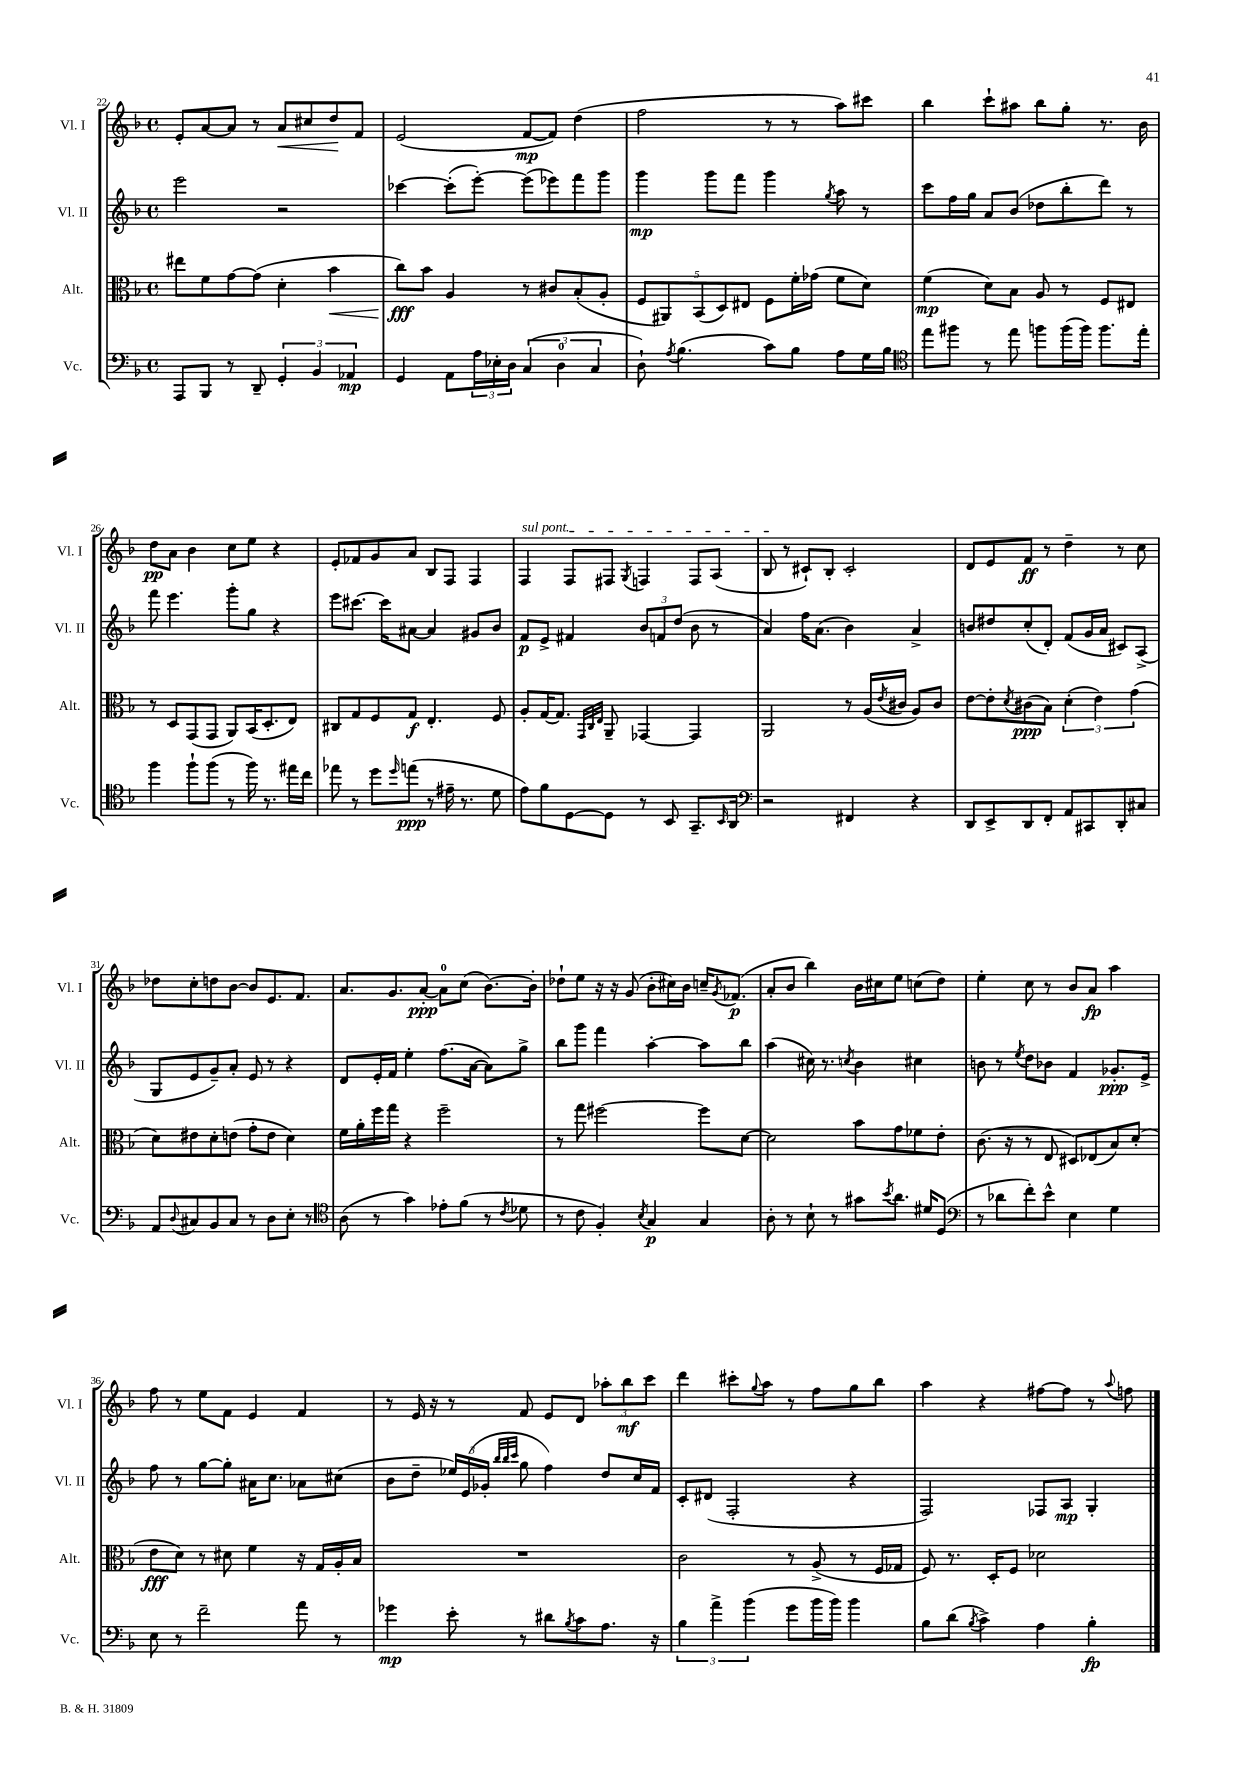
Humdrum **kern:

**kern	**dynam	**kern	**dynam	**kern	**dynam	**kern	**dynam
*part4	*part4	*part3	*part3	*part2	*part2	*part1	*part1
*staff4	*staff4	*staff3	*staff3	*staff2	*staff2	*staff1	*staff1
*I"Vc.	*	*I"Alt.	*	*I"Vl. II	*	*I"Vl. I	*
*I'Vc.	*	*I'Alt.	*	*I'Vl. II	*	*I'Vl. I	*
*clefF4	*	*clefC3	*	*clefG2	*	*clefG2	*
*k[b-]	*	*k[b-]	*	*k[b-]	*	*k[b-]	*
*M4/4	*	*M4/4	*	*M4/4	*	*M4/4	*
*met(c)	*	*met(c)	*	*met(c)	*	*met(c)	*
=22	=22	=22	=22	=22	=22	=22	=22
8AAA/L	.	8ee#X\L	.	2eee\	.	8e'/L	.
8BBB-/J	.	8f\	.	.	.	[8a/	.
8r	.	[8g\	.	.	.	8a/J]	.
8DD~/	.	(8g\J]	.	.	.	8r	.
!	!	!	!	!	!	!	!LO:HP:b
6GG'/	.	4d'\	.	2r	.	8a/L	<
.	.	.	.	.	.	8cc#X/	.
6BB-/	.	.	.	.	.	.	.
!	!	!	!LO:HP:b	!	!	!	!
.	.	4b-\	<	.	.	8dd/	.
6AA-X/	mp	.	.	.	.	.	.
.	.	.	.	.	.	8f/J	[
=23	=23	=23	=23	=23	=23	=23	=23
4GG/	.	8cc\L)	fff	[4ccc-X\	.	(2e/	.
.	.	8b-\J	[	.	.	.	.
8AA\L	.	4A/	.	(8ccc-'\L]	.	.	.
24A\L	.	.	.	[8eee'\J)	.	.	.
24E-X'\	.	.	.	.	.	.	.
24D\JJ	.	.	.	.	.	.	.
(6C/	.	8r	.	(8eee\L]	.	[8f/L	mp
.	.	8c#X/L	.	8eee-X\)	.	8f/J])	.
6D\	.	.	.	.	.	.	.
.	.	(8B-'/	.	8fff\	.	(4dd\	.
6C/	.	.	.	.	.	.	.
.	.	8A'/J	.	8ggg\J	.	.	.
=24	=24	=24	=24	=24	=24	=24	=24
8D`\)	.	10F/L	.	4ggg\	mp	2ff\	.
.	.	10AA#X/)	.	.	.	.	.
8qA/	.	.	.	.	.	.	.
(4.B-\	.	.	.	.	.	.	.
.	.	(10BB-/	.	.	.	.	.
.	.	.	.	8ggg\L	.	.	.
.	.	10D/)	.	.	.	.	.
.	.	.	.	8fff\J	.	.	.
.	.	10E#X/J	.	.	.	.	.
8c\L)	.	8F\L	.	4ggg\	.	8r	.
8B-\J	.	16f'\L	.	.	.	8r	.
.	.	(16g-X\JJ	.	.	.	.	.
.	.	.	.	8qgg/	.	.	.
8A\L	.	8f\L	.	8aa\	.	8aa\L)	.
16G\L	.	8d\J)	.	8r	.	8ccc#X\J	.
16B-\JJ	.	.	.	.	.	.	.
=25	=25	=25	=25	=25	=25	=25	=25
*clefC4	*	*	*	*	*	*	*
8ee\L	.	(4f\	mp	8ccc\L	.	4bb-\	.
8ff#X\J	.	.	.	16ff\L	.	.	.
.	.	.	.	16gg\JJ	.	.	.
8r	.	8d\L)	.	8a/L	.	8ccc`\L	.
8ee\	.	8B-\J	.	(8b-/J	.	8aa#X\J	.
8ffn\L	.	8A/	.	8dd-X\L	.	8bb-\L	.
(16ff\L	.	8r	.	8bb-'\	.	8gg'\J	.
16ff\JJ)	.	.	.	.	.	.	.
8.ff\L	.	8F/L	.	8ddd\J)	.	8.r	.
.	.	8E#X/J	.	8r	.	.	.
16ee'\Jk	.	.	.	.	.	16b-\	.
!!LO:LB:g=z
=26	=26	=26	=26	=26	=26	=26	=26
4ff\	.	8r	.	8fff\	.	8dd\L	pp
.	.	8D/L	.	4.eee\	.	8a\J	.
8ff`\L	.	(8GG/	.	.	.	4b-\	.
(8ff\J	.	8GG/J	.	.	.	.	.
8r	.	8AA/L)	.	8ggg'\L	.	8cc\L	.
16ff\)	.	(16BB-/K	.	8gg\J	.	8ee\J	.
8.r	.	8.D'/	.	.	.	.	.
.	.	.	.	4r	.	4r	.
16ee#X\LL	.	8E/J)	.	.	.	.	.
16cc\JJ	.	.	.	.	.	.	.
=27	=27	=27	=27	=27	=27	=27	=27
8ee-X\	.	8C#X/L	.	8eee\L	.	8e'/L	.
8r	.	8G/	.	[8.ccc#X\J	.	8f-X/	.
8dd\L	.	8F/	.	.	.	8g/	.
.	.	.	.	16ccc#\KL]	.	.	.
16qqdd/	.	.	.	.	.	.	.
(8een\J	ppp	8G/J	f	[8a#X\J	.	8a/J	.
8r	.	4.E'/	.	4a#/]	.	8B-/L	.
16e#X~\	.	.	.	.	.	8F/J	.
8.r	.	.	.	.	.	.	.
.	.	.	.	8g#X/L	.	4F/	.
8d\	.	8F/	.	8b-/J	.	.	.
=28	=28	=28	=28	=28	=28	=28	=28
!	!	!	!	!	!	!LO:TX:a:i:t=sul pont.	!
8e\L)	.	8A'/L	.	8f/L	p	4F/	.
8f\	.	[16G/K	.	8e^/J	.	.	.
.	.	8.G/J]	.	.	.	.	.
[8D\	.	.	.	4f#X/	.	8F/L	.
.	.	32qqGG/LLL	.	.	.	.	.
.	.	32qqC/	.	.	.	.	.
.	.	32qqE/JJJ	.	.	.	.	.
8D\J]	.	8AA~/	.	.	.	8F#X/J	.
.	.	.	.	.	.	8qG/	.
8r	.	[4GG-X/	.	12b-/L	.	4Fn/	.
.	.	.	.	12fn/	.	.	.
8BB-/	.	.	.	.	.	.	.
.	.	.	.	(12dd/J	.	.	.
8.GG~/L	.	4GG-/]	.	8b-\	.	8F/L	.
.	.	.	.	8r	.	(8A/J	.
16qqBB-/	.	.	.	.	.	.	.
16AA/Jk	.	.	.	.	.	.	.
=29	=29	=29	=29	=29	=29	=29	=29
*clefF4	*	*	*	*	*	*	*
2r	.	2AA/	.	4a/)	.	8B-/	.
.	.	.	.	.	.	8r	.
.	.	.	.	16ff\KL	.	8c#X`/L)	.
.	.	.	.	(8.a\J	.	.	.
.	.	.	.	.	.	8B-'/J	.
4FF#X/	.	8r	.	4b-\)	.	2c#'/	.
.	.	(16A/LL	.	.	.	.	.
.	.	8qe/	.	.	.	.	.
.	.	16c#X/JJ	.	.	.	.	.
4r	.	8A/L)	.	4a^/	.	.	.
.	.	8c#/J	.	.	.	.	.
=30	=30	=30	=30	=30	=30	=30	=30
8DD/L	.	[8e\L	.	8bn/L	.	8d/L	.
8EE^/	.	8e'\]	.	8dd#X/	.	8e/	.
.	.	8qd/	.	.	.	.	.
8DD/	.	(8c#X\	ppp	(8cc'/	.	8f/J	ff
8FF'/J	.	8B-\J)	.	8d'/J)	.	8r	.
8AA/L	.	(6d'\	.	(8f/L	.	4dd~\	.
8CC#X/	.	.	.	16g/L	.	.	.
.	.	6e\)	.	.	.	.	.
.	.	.	.	16a/JJ	.	.	.
8DD'/	.	.	.	8c#X/L)	.	8r	.
.	.	(6g\	.	.	.	.	.
8C#X/J	.	.	.	(8A^/J	.	8cc\	.
!!LO:LB:g=z
=31	=31	=31	=31	=31	=31	=31	=31
8AA/L	.	8d\L)	.	8G/L	.	8dd-X\L	.
8qqD/	.	.	.	.	.	.	.
8C#X/	.	8e#X\	.	8e/	.	8cc'\	.
8BB-/	.	8d'\	.	8g~/)	.	8ddn\	.
8C#/J	.	(8en\J	.	8a'/J	.	[8b-\J	.
8r	.	8g'\L	.	8e/	.	8b-/L]	.
8D\L	.	8e\J	.	8r	.	8.e/	.
8E'\J	.	4d\)	.	4r	.	.	.
.	.	.	.	.	.	8.f/J	.
8r	.	.	.	.	.	.	.
=32	=32	=32	=32	=32	=32	=32	=32
*clefC4	*	*	*	*	*	*	*
(8A\	.	16f\LL	.	8d/L	.	8.a/L	.
.	.	16a'\	.	.	.	.	.
8r	.	16ff\	.	16e'/L	.	.	.
.	.	16gg\JJ	.	16f/JJ	.	8.g/	.
4g\)	.	4r	.	4ee'\	.	.	.
.	.	.	.	.	.	[8a'/J	ppp
8e-X'\L	.	2ff~\	.	(8.ff\L	.	8a\L]	.
(8f\J	.	.	.	.	.	(8cc\J	.
.	.	.	.	[16a\Jk	.	.	.
8r	.	.	.	8a\L])	.	[8.b-\L)	.
8qc/	.	.	.	.	.	.	.
8d-X\	.	.	.	8gg^\J	.	.	.
.	.	.	.	.	.	16b-'\Jk]	.
=33	=33	=33	=33	=33	=33	=33	=33
8r	.	8r	.	8bb-\L	.	8dd-X`\L	.
8c\	.	8gg\	.	8ggg\J	.	8ee\J	.
4F'/)	.	[2ff#X\	.	4fff\	.	16r	.
.	.	.	.	.	.	16r	.
.	.	.	.	.	.	(8g/	.
8qB-/	.	.	.	.	.	.	.
4G/	p	.	.	[4aa'\	.	8b-'\L	.
.	.	.	.	.	.	16cc#X\L)	.
.	.	.	.	.	.	16b-\JJ	.
4G/	.	8ff#\L]	.	8aa\L]	.	16ccn~/KL	.
.	.	.	.	.	.	8qg/	.
.	.	.	.	.	.	(8.f-X/J	p
.	.	[8d\J	.	8bb-\J	.	.	.
=34	=34	=34	=34	=34	=34	=34	=34
8A'\	.	2d\]	.	(4aa\	.	8a'/L	.
8r	.	.	.	.	.	8b-/J	.
8B-`\	.	.	.	16cc#X\)	.	4bb-\)	.
.	.	.	.	8.r	.	.	.
8r	.	.	.	.	.	.	.
.	.	.	.	8qccn/	.	.	.
8g#X\L	.	8b-\L	.	4b-\	.	16b-\LL	.
.	.	.	.	.	.	16cc#X\J	.
8qb-/	.	.	.	.	.	.	.
8.a\J	.	8g\	.	.	.	8ee\J	.
.	.	8f-X\	.	4cc#X\	.	(8ccn\L	.
16d#X/KL	.	.	.	.	.	.	.
(8D/J	.	8e'\J	.	.	.	8dd\J)	.
=35	=35	=35	=35	=35	=35	=35	=35
*clefF4	*	*	*	*	*	*	*
8r	.	(8.c\	.	8bn\	.	4ee'\	.
8d-X\L	.	.	.	8r	.	.	.
.	.	16r	.	.	.	.	.
.	.	.	.	8qee/	.	.	.
8f'\)	.	8r	.	8dd\L	.	8cc\	.
8e^^\J	.	8E/	.	8b-X\J	.	8r	.
4E\	.	8D#X/L)	.	4f/	.	8b-/L	.
.	.	(8E-X/	.	.	.	8a/J	fp
4G\	.	8B-/)	.	8.g-X'/L	ppp	4aa\	.
.	.	(8d'/J	.	.	.	.	.
.	.	.	.	16e^/Jk	.	.	.
!!LO:LB:g=z
=36	=36	=36	=36	=36	=36	=36	=36
8E\	.	8e\L	fff	8ff\	.	8ff\	.
8r	.	8d\J)	.	8r	.	8r	.
2f~\	.	8r	.	[8gg\L	.	8ee\L	.
.	.	8d#X\	.	8gg'\J]	.	8f\J	.
.	.	4f\	.	16a#X\KL	.	4e/	.
.	.	.	.	8.cc\J	.	.	.
8a\	.	16r	.	8a-X\L	.	4f/	.
.	.	16G/LL	.	.	.	.	.
8r	.	16A'/	.	(8cc#X\J	.	.	.
.	.	16B-/JJ	.	.	.	.	.
=37	=37	=37	=37	=37	=37	=37	=37
4g-X\	mp	1r	.	8b-\L	.	8r	.
.	.	.	.	8dd~\J	.	16e/	.
.	.	.	.	.	.	16r	.
8e'\	.	.	.	24ee-X/LL)	.	8r	.
.	.	.	.	(24e/	.	.	.
.	.	.	.	24g-X'/JJ	.	.	.
.	.	.	.	32qqbb-/LLL	.	.	.
.	.	.	.	32qqbb-/	.	.	.
.	.	.	.	32qqccc/JJJ	.	.	.
8r	.	.	.	8gg\	.	8f/	.
8d#X\L	.	.	.	4ff\)	.	8e/L	.
8qB-/	.	.	.	.	.	.	.
8c\	.	.	.	.	.	8d/J	.
8.A\J	.	.	.	8dd/L	.	12aa-X'\L	.
.	.	.	.	.	.	12bb-\	mf
.	.	.	.	16cc/L	.	.	.
.	.	.	.	.	.	12ccc\J	.
16r	.	.	.	16f/JJ	.	.	.
=38	=38	=38	=38	=38	=38	=38	=38
6B-\	.	2c\	.	8c'/L	.	4ddd\	.
.	.	.	.	(8d#X/J	.	.	.
6a^\	.	.	.	.	.	.	.
.	.	.	.	2F'/	.	8ccc#X'\L	.
(6b-\	.	.	.	.	.	.	.
.	.	.	.	.	.	8qqgg/	.
.	.	.	.	.	.	8aa\J	.
8g\L	.	8r	.	.	.	8r	.
16b-\L	.	(8A^/	.	.	.	8ff\L	.
16b-\JJ)	.	.	.	.	.	.	.
4b-\	.	8r	.	4r	.	8gg\	.
.	.	16F/LL	.	.	.	8bb-\J	.
.	.	16G-X/JJ	.	.	.	.	.
=39	=39	=39	=39	=39	=39	=39	=39
8B-\L	.	8F/)	.	2F/)	.	4aa\	.
(8d\J	.	8.r	.	.	.	.	.
8qB-/	.	.	.	.	.	.	.
4c^\)	.	.	.	.	.	4r	.
.	.	16D'/KL	.	.	.	.	.
.	.	8F/J	.	.	.	.	.
4A\	.	2d-X\	.	8F-X/L	.	[8ff#X\L	.
.	.	.	.	8A/J	mp	8ff#\J]	.
4B-'\	fp	.	.	4G'/	.	8r	.
.	.	.	.	.	.	8qqaa/	.
.	.	.	.	.	.	8ffn\	.
==	==	==	==	==	==	==	==
*-	*-	*-	*-	*-	*-	*-	*-
